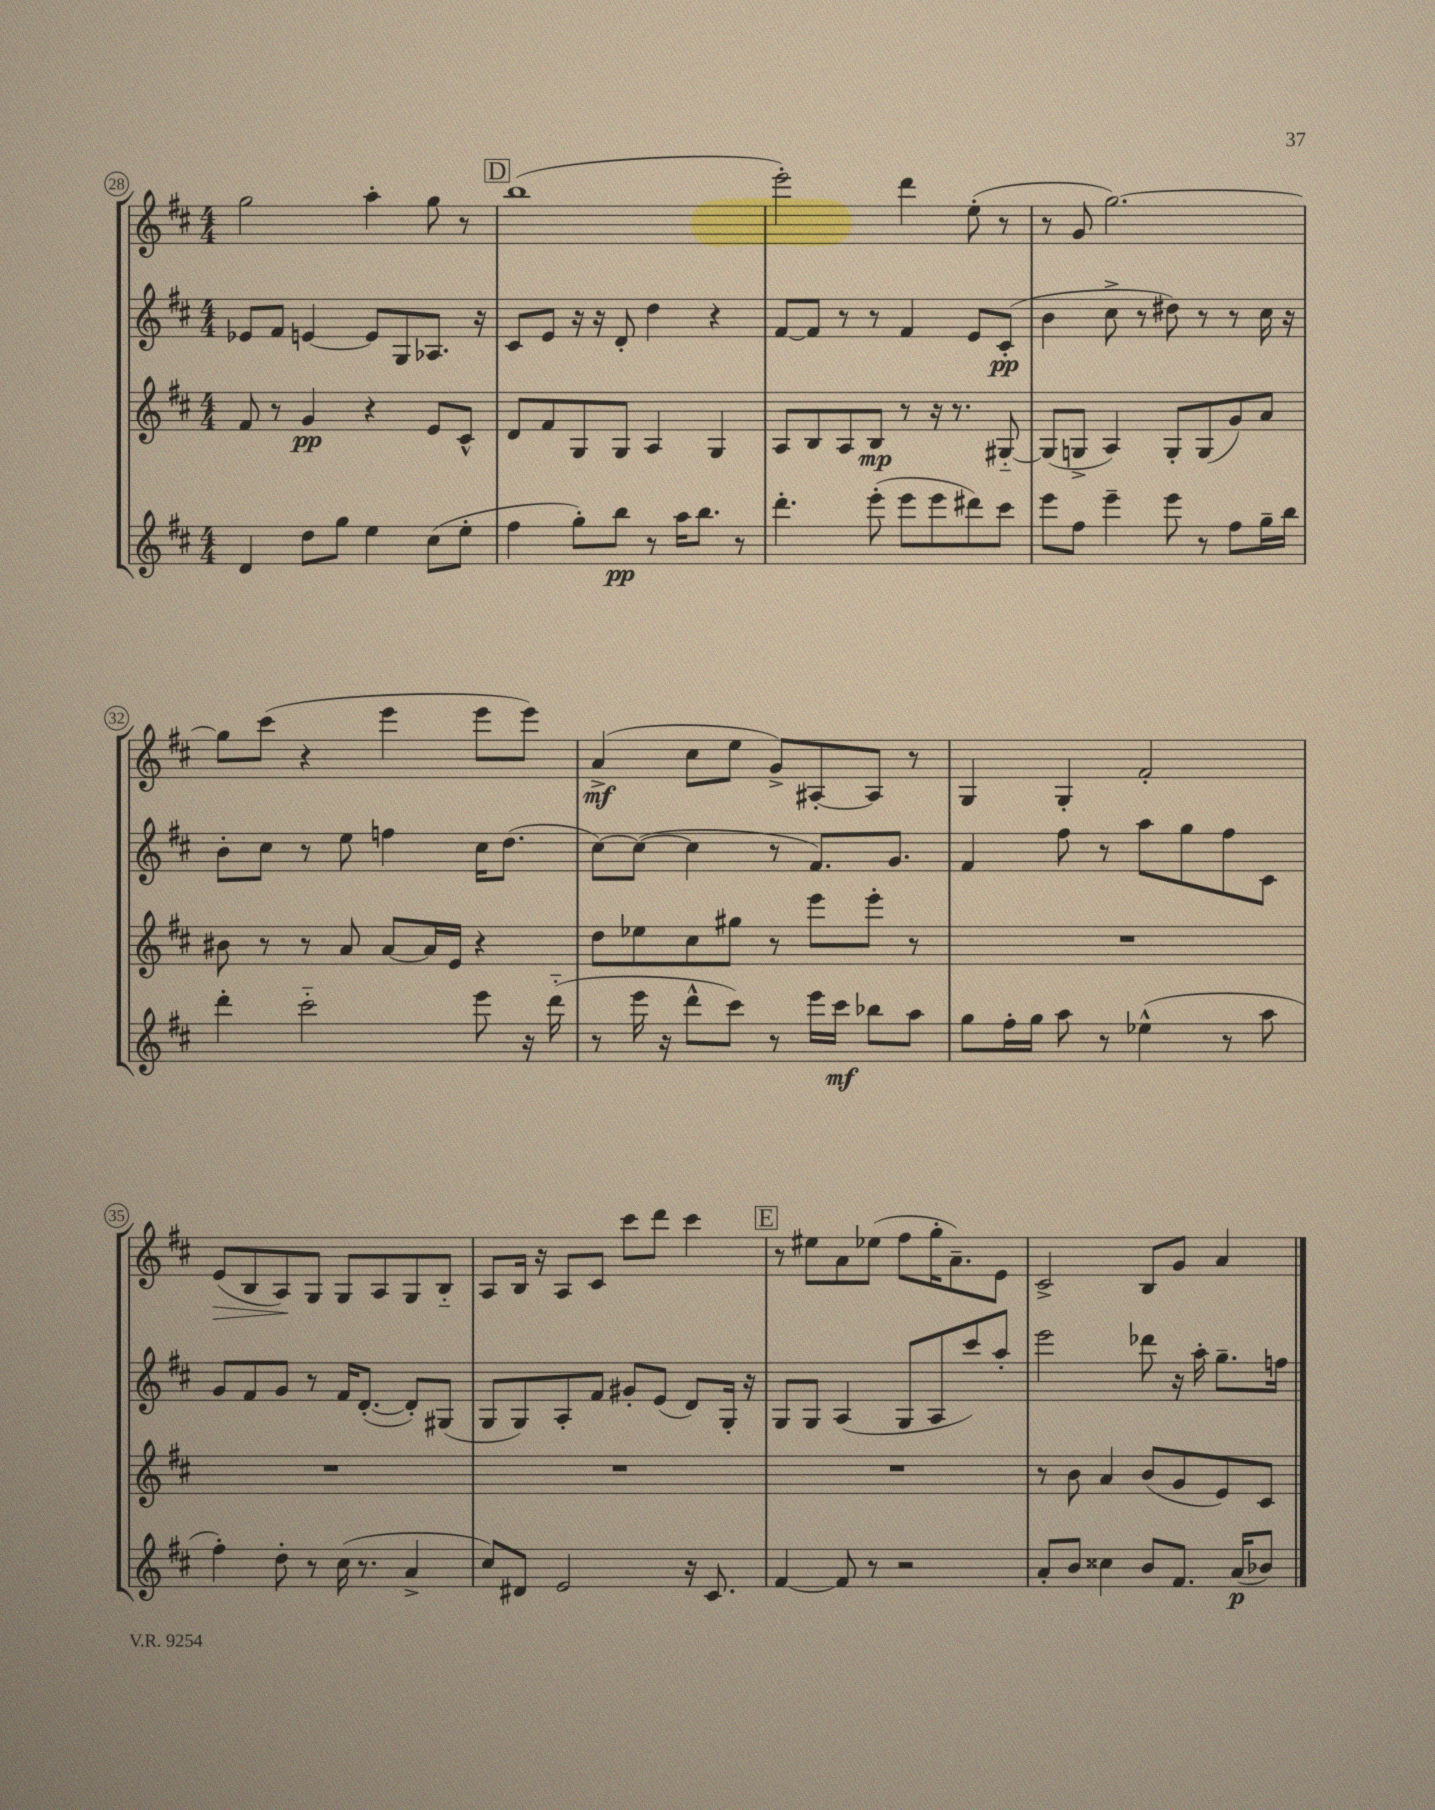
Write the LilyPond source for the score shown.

<<
\new StaffGroup <<
\new Staff = "s0" {
    \clef treble \key d \major \numericTimeSignature \time 4/4
    g''2 a''4-. g''8 r8 |
    \mark \markup { \box "D" } b''1( |
    e'''2-.) d'''4 e''8-.( r8 |
    r8 g'8 g''2.~) |
    g''8 cis'''8( r4 e'''4 e'''8 e'''8) |
    a'4->\mf( cis''8 e''8 g'8->) ais8~-. ais8 r8 |
    g4 g4-. fis'2-. |
    e'8\>( b8 a8\!) g8 g8 a8 g8 b8-_ |
    a8 b16 r16 a8 cis'8 cis'''8 d'''8 cis'''4 |
    \mark \markup { \box "E" } r8 eis''8 a'8 ees''8( fis''8 g''16-. a'8.--) e'8 |
    cis'2-> b8 g'8 a'4 \bar "|." |
}
\new Staff = "s1" {
    \clef treble \key d \major \numericTimeSignature \time 4/4
    ees'8 fis'8 e'4~ e'8 g8 aes8. r16 |
    \mark \markup { \box "D" } cis'8 e'8 r16 r16 d'8-. d''4 r4 |
    fis'8~ fis'8 r8 r8 fis'4 e'8 cis'8-.\pp( |
    b'4 cis''8-> r8 dis''8) r8 r8 cis''16 r16 |
    b'8-. cis''8 r8 e''8 f''4 cis''16 d''8.( |
    cis''8~) cis''8~( cis''4 r8 fis'8.) g'8. |
    fis'4 fis''8 r8 a''8 g''8 fis''8 cis'8 |
    g'8 fis'8 g'8 r8 fis'16 d'8.~-.( d'8-.) gis8( |
    g8 g8) a8-. fis'8 gis'8-. e'8( d'8) g16-. r16 |
    \mark \markup { \box "E" } g8 g8 a4( g8 a8 cis'''8) a''8-. |
    e'''2 des'''8 r16 a''16-. g''8.-- f''16 \bar "|." |
}
\new Staff = "s2" {
    \clef treble \key d \major \numericTimeSignature \time 4/4
    fis'8 r8 g'4\pp r4 e'8 cis'8-^ |
    \mark \markup { \box "D" } d'8 fis'8 g8 g8 a4 g4 |
    a8 b8 a8 b8\mp r8 r16 r8. gis8~-_ |
    gis8( g8-> a4) g8-. g8( g'8) a'8 |
    bis'8 r8 r8 a'8 a'8~ a'16 e'16 r4 |
    d''8 ees''8 cis''8 gis''8 r8 e'''8 e'''8-. r8 |
    R1 |
    R1 |
    R1 |
    \mark \markup { \box "E" } R1 |
    r8 b'8 a'4 b'8( g'8 e'8) cis'8 \bar "|." |
}
\new Staff = "s3" {
    \clef treble \key d \major \numericTimeSignature \time 4/4
    d'4 d''8 g''8 e''4 cis''8( e''8-. |
    \mark \markup { \box "D" } fis''4 g''8-.) b''8\pp r8 a''16 b''8. r8 |
    d'''4.-. e'''8-.( e'''8 e'''8 dis'''8) cis'''8 |
    e'''8 fis''8 e'''4-- e'''8 r8 fis''8 g''16-- b''16 |
    d'''4-. cis'''2-_ e'''8 r16 d'''16-_( |
    r8 e'''16 r16 d'''8-^ cis'''8) r8 e'''16 cis'''16\mf bes''8 a''8 |
    g''8 fis''16-. g''16 a''8 r8 ees''4-^( r8 a''8 |
    fis''4-.) d''8-. r8 cis''16( r8. a'4-> |
    cis''8) dis'8 e'2 r16 cis'8. |
    \mark \markup { \box "E" } fis'4~ fis'8 r8 r2 |
    a'8-. b'8 cisis''4 b'8 fis'8. a'16\p( bes'8) \bar "|." |
}
>>
>>
\layout { \context { \Score currentBarNumber = #28 \override BarNumber.stencil = #(make-stencil-circler 0.1 0.3 ly:text-interface::print) } }
